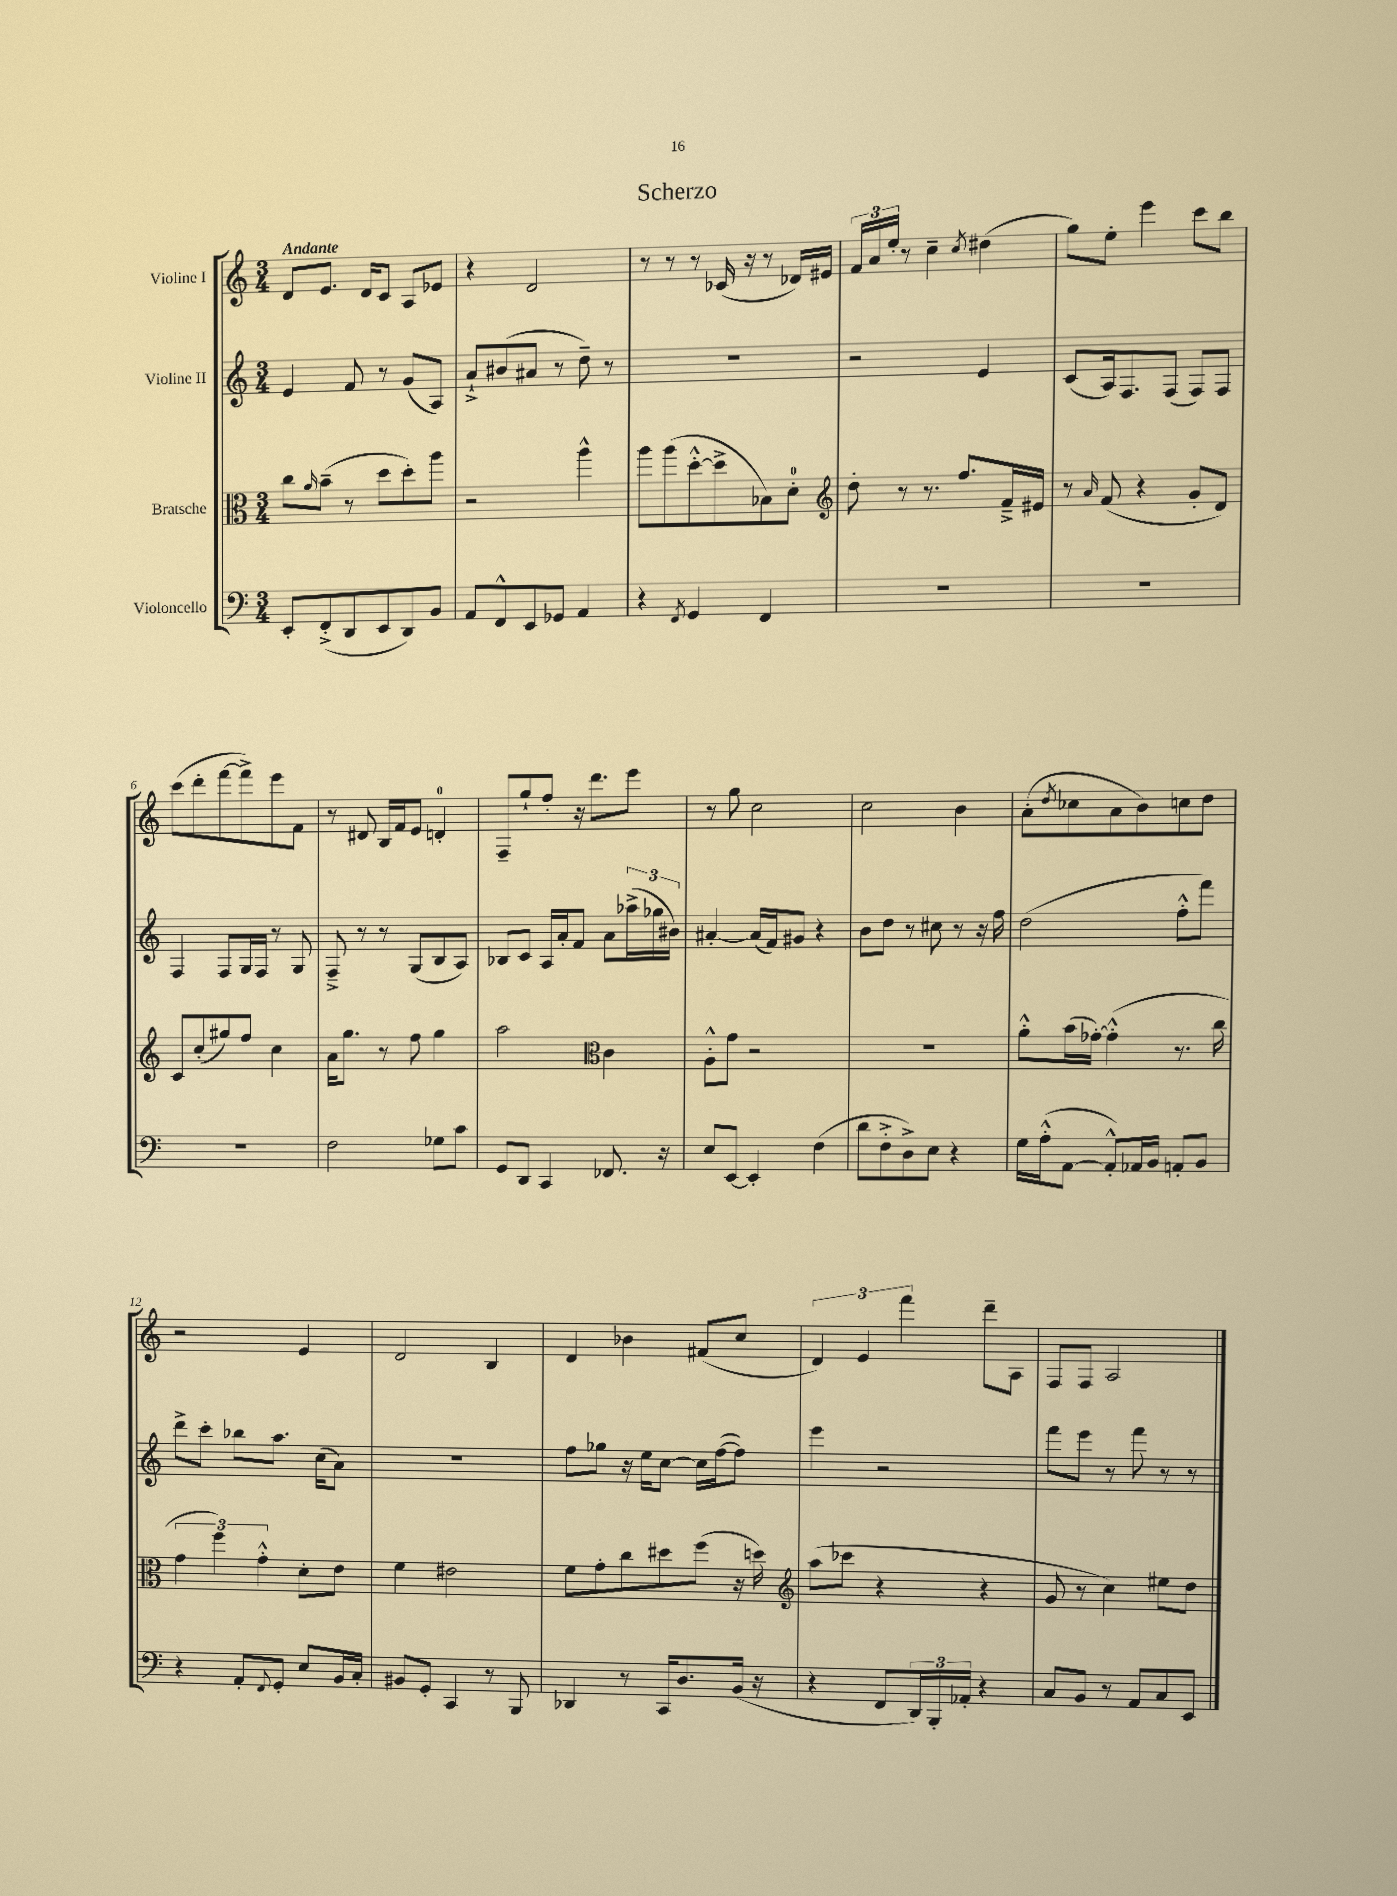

**kern	**kern	**kern	**kern
*part4	*part3	*part2	*part1
*staff4	*staff3	*staff2	*staff1
*I"Violoncello	*I"Bratsche	*I"Violine II	*I"Violine I
*clefF4	*clefC3	*clefG2	*clefG2
*k[]	*k[]	*k[]	*k[]
*M3/4	*M3/4	*M3/4	*M3/4
=1	=1	=1	=1
!	!	!	!LO:TX:a:B:t=Andante
8EE'/L	8cc\L	4e/	8d/L
.	16qqa/	.	.
(8FF'^/	(8b~\J	.	8.e/J
8DD/	8r	8f/	.
.	.	.	16d/KL
8EE/	8dd\L	8r	8c/J
8DD/)	8dd'\)	(8g/L	8A/L
8BB/J	8aa\J	8A/J)	8e-X/J
=2	=2	=2	=2
8AA/L	2r	8a`^/L	4r
8FF^^/	.	(8b#X/	.
8EE/	.	8a#X/J	2d/
8GG-X/J	.	8r	.
4AA/	4aa^^\	8dd~\)	.
.	.	8r	.
=3	=3	=3	=3
4r	8aa\L	2.r	8r
.	(8aa\	.	8r
8qFF/	.	.	.
4GG/	[8dd'^^\	.	8r
.	8dd^\]	.	(16c-X/
.	.	.	16r
4FF/	8B-X\)	.	8r
.	8d'\J	.	16d-X/LL)
.	.	.	16e#X/JJ
=4	=4	=4	=4
*	*clefG2	*	*
2.r	8dd'\	2r	24f/LL
.	.	.	24a/
.	.	.	24ee'/JJ
.	8r	.	8r
.	8.r	.	4cc~\
.	8.ff/L	.	.
.	.	.	8qcc/
.	.	4e/	(4dd#X\
.	16f~^/L	.	.
.	16e#X/JJ	.	.
=5	=5	=5	=5
2.r	8r	(8c/L	8gg\L)
.	16qqa/	.	.
.	(8f/	16A/k)	8ee'\J
.	.	8.F/	.
.	4r	.	4eee\
.	.	(8F/J	.
.	8g'/L	8F/L)	8ccc\L
.	8d/J)	8F/J	8bb\J
!!LO:LB:g=z
=6	=6	=6	=6
2.r	8c/L	4F/	(8ccc\L
.	(8cc'/	.	8ddd'\
.	8gg#X/)	8F/L	[8fff\
.	8ff/J	16G/L	8fff^\])
.	.	16F/JJ	.
.	4cc\	8r	8eee\
.	.	8G/	8f\J
=7	=7	=7	=7
2F\	16a\KL	8F~^/	8r
.	8.gg\J	.	.
.	.	8r	8d#X/
.	8r	8r	16B/LL
.	.	.	16f/J
.	8ff\	(8G/L	8e/J
8G-X\L	4gg\	8B/	4dn'/
8c\J	.	8A/J)	.
=8	=8	=8	=8
8GG/L	2aa\	8B-X/L	8F~/L
8DD/J	.	8c/J	8gg`/
4CC/	.	16A/LL	8ff'/J
.	.	16a'/J	.
.	.	8f/J	16r
.	.	.	8.ddd\L
*	*clefC3	*	*
8.FF-X/	4c\	8a\L	.
.	.	(24aa-X^\L	8eee\J
.	.	24gg-X\	.
16r	.	.	.
.	.	24b#X\JJ)	.
=9	=9	=9	=9
8E/L	8A'^^\L	[4a#X'/	8r
[8EE/J	8g\J	.	8gg\
4EE'/]	2r	(16a#/LL]	2cc\
.	.	16f/J)	.
.	.	8g#X/J	.
(4F\	.	4r	.
=10	=10	=10	=10
8d\L	2.r	8b\L	2cc\
8F'^\	.	8dd\J	.
8D^\)	.	8r	.
8E\J	.	8cc#X\	.
4r	.	8r	4b\
.	.	16r	.
.	.	16ff\	.
=11	=11	=11	=11
16G\LL	8a'^^\L	(2dd\	(8a'\L
(16A'^^\J	.	.	.
.	.	.	8qdd/
[8AA\J	(16b\L	.	8cc-X\
.	[16g-X'\JJ)	.	.
8AA'^^/L])	(4g-'^^\]	.	8a\
16AA-X/L	.	.	8b\)
16BB/JJ	.	.	.
8AAn'/L	8.r	8ff'^^\L	8ccn\
8BB/J	.	8fff\J)	8dd\J
.	16cc\	.	.
!!LO:LB:g=z
=12	=12	=12	=12
4r	6g\	8ddd^\L	2r
.	.	8ccc'\J	.
.	6ff\)	.	.
8AA'/L	.	8bb-X\L	.
.	6g'^^\	.	.
8qqFF/	.	.	.
8GG'/J	.	8.aa\J	.
8E/L	8d'\L	.	4e/
.	.	(16cc\KL	.
16BB/L	8e\J	8a\J)	.
16C'/JJ	.	.	.
=13	=13	=13	=13
8BB#X/L	4f\	2.r	2d/
8GG'/J	.	.	.
4CC/	2e#X\	.	.
8r	.	.	4B/
8BBB/	.	.	.
=14	=14	=14	=14
4DD-X/	8f\L	8ff\L	4d/
.	8g'\	8gg-X\J	.
8r	8cc\	16r	4b-X\
.	.	16ee\KL	.
16CC/KL	8dd#X\	[8cc\J	.
8.D/	.	.	.
.	(8ff\J	16cc\LL]	(8f#X/L
.	.	([16ff\J	.
(16BB/Jk	16r	8ff\J])	8cc/J
16r	16ddn\)	.	.
=15	=15	=15	=15
*	*clefG2	*	*
4r	(8aa\L	4eee\	6d/)
.	8ccc-X\J	.	.
.	.	.	6e/
8FF/L	4r	2r	.
.	.	.	6fff\
24DD/L)	.	.	.
24BBB'/	.	.	.
24AA-X'/JJ	.	.	.
4r	4r	.	8ddd~\L
.	.	.	8A\J
=16	=16	=16	=16
8C/L	8g/	8fff\L	8F/L
8BB/J	8r	8eee\J	8F/J
8r	4cc\)	8r	2A/
8AA/L	.	8fff\	.
8C/	8ee#X\L	8r	.
8EE/J	8dd\J	8r	.
==	==	==	==
*-	*-	*-	*-
